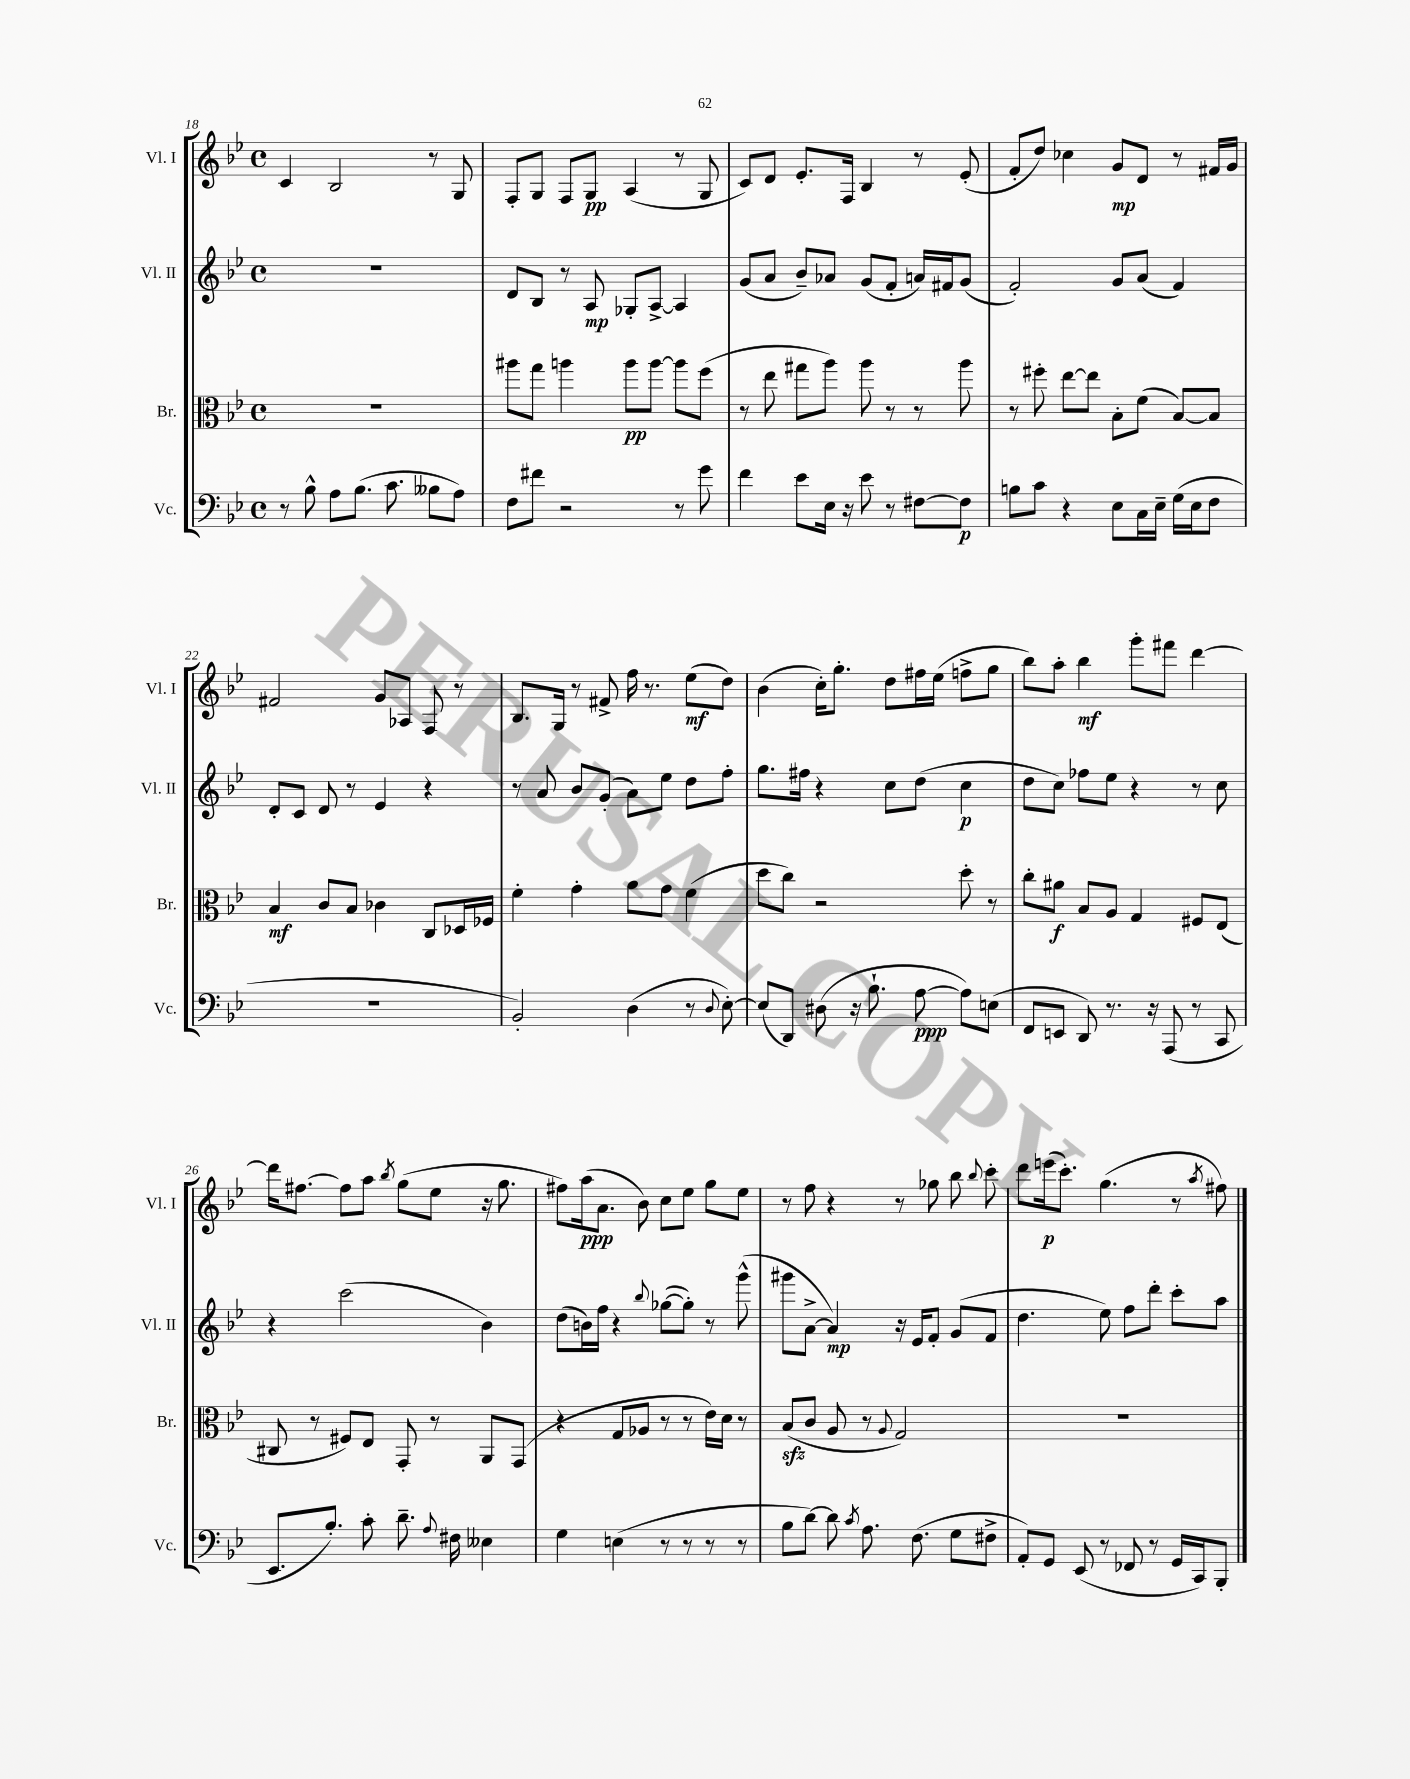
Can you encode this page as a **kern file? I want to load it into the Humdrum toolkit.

**kern	**dynam	**kern	**dynam	**kern	**dynam	**kern	**dynam
*part4	*part4	*part3	*part3	*part2	*part2	*part1	*part1
*staff4	*staff4	*staff3	*staff3	*staff2	*staff2	*staff1	*staff1
*I"Vc.	*	*I"Br.	*	*I"Vl. II	*	*I"Vl. I	*
*I'Vc.	*	*I'Br.	*	*I'Vl. II	*	*I'Vl. I	*
*clefF4	*	*clefC3	*	*clefG2	*	*clefG2	*
*k[b-e-]	*	*k[b-e-]	*	*k[b-e-]	*	*k[b-e-]	*
*M4/4	*	*M4/4	*	*M4/4	*	*M4/4	*
*met(c)	*	*met(c)	*	*met(c)	*	*met(c)	*
=18	=18	=18	=18	=18	=18	=18	=18
8r	.	1r	.	1r	.	4c/	.
8B-^^\	.	.	.	.	.	.	.
8A\L	.	.	.	.	.	2B-/	.
(8.B-\J	.	.	.	.	.	.	.
8.c\	.	.	.	.	.	.	.
8B--X\L	.	.	.	.	.	8r	.
8A\J)	.	.	.	.	.	8G/	.
=19	=19	=19	=19	=19	=19	=19	=19
8F\L	.	8aa#X\L	.	8d/L	.	8F'/L	.
8f#X\J	.	8gg\J	.	8B-/J	.	8G/J	.
2r	.	4aan\	.	8r	.	8F/L	.
.	.	.	.	8A/	mp	8G/J	pp
.	.	8aa\L	pp	8G-X'/L	.	(4A/	.
.	.	[8aa\J	.	[8A^/J	.	.	.
8r	.	8aa\L]	.	4A/]	.	8r	.
8g\	.	(8ff\J	.	.	.	8G/	.
=20	=20	=20	=20	=20	=20	=20	=20
4f\	.	8r	.	(8g/L	.	8c/L)	.
.	.	8ee-\	.	8a/J	.	8d/J	.
8e-\L	.	8gg#X\L	.	8b-~/L)	.	8.e-'/L	.
16E-\Jk	.	8aa\J)	.	8a-X/J	.	.	.
16r	.	.	.	.	.	16F/Jk	.
8e-\	.	8aa\	.	(8g/L	.	4B-/	.
8r	.	8r	.	8f'/J	.	.	.
[8F#X\L	.	8r	.	16an/LL)	.	8r	.
.	.	.	.	16f#X/J	.	.	.
8F#\J]	p	8aa\	.	(8g/J	.	(8e-'/	.
=21	=21	=21	=21	=21	=21	=21	=21
8Bn\L	.	8r	.	2f'/)	.	8f'/L	.
8c\J	.	8ff#X'\	.	.	.	8dd/J)	.
4r	.	[8ee-\L	.	.	.	4cc-X\	.
.	.	8ee-\J]	.	.	.	.	.
8E-\L	.	8B-'\L	.	8g/L	.	8g/L	mp
16C\L	.	(8f\J	.	(8a/J	.	8d/J	.
16E-~\JJ	.	.	.	.	.	.	.
(16G\LL	.	[8B-/L)	.	4f/)	.	8r	.
16E-\J	.	.	.	.	.	.	.
8F\J	.	8B-/J]	.	.	.	16f#X/LL	.
.	.	.	.	.	.	16g/JJ	.
!!LO:LB:g=z
=22	=22	=22	=22	=22	=22	=22	=22
1r	.	4B-/	mf	8d'/L	.	2f#X/	.
.	.	.	.	8c/J	.	.	.
.	.	8c/L	.	8d/	.	.	.
.	.	8B-/J	.	8r	.	.	.
.	.	4c-X\	.	4e-/	.	8g/L	.
.	.	.	.	.	.	8A-X/J	.
.	.	8C/L	.	4r	.	8F/	.
.	.	16D-X/L	.	.	.	8r	.
.	.	16F-X/JJ	.	.	.	.	.
=23	=23	=23	=23	=23	=23	=23	=23
2BB-'/)	.	4f'\	.	8r	.	8.B-/L	.
.	.	.	.	8a/	.	.	.
.	.	.	.	.	.	16G/Jk	.
.	.	4g'\	.	8b-/L	.	8r	.
.	.	.	.	(8g'/J	.	8f#X^/	.
(4D\	.	8a\L	.	8a\L)	.	16ff\	.
.	.	.	.	.	.	8.r	.
.	.	8g\J	.	8ee-\J	.	.	.
8r	.	(4f\	.	8dd\L	.	(8ee-\L	mf
8qqD/	.	.	.	.	.	.	.
[8E-'\)	.	.	.	8ff'\J	.	8dd\J)	.
=24	=24	=24	=24	=24	=24	=24	=24
(8E-/L]	.	8dd\L	.	8.gg\L	.	(4b-\	.
8DD/J)	.	8cc\J)	.	.	.	.	.
.	.	.	.	16ff#X\Jk	.	.	.
(8D#X\	.	2r	.	4r	.	16cc'\KL)	.
.	.	.	.	.	.	8.gg'\J	.
16r	.	.	.	.	.	.	.
8.B-`\	.	.	.	.	.	.	.
.	.	.	.	8cc\L	.	8dd\L	.
[8A\	ppp	.	.	(8dd\J	.	16ff#X\L	.
.	.	.	.	.	.	(16ee-\JJ	.
8A\L])	.	8dd'\	.	4cc\	p	8ffn^\L	.
(8En\J	.	8r	.	.	.	8gg\J	.
=25	=25	=25	=25	=25	=25	=25	=25
8FF/L	.	8cc'\L	.	8dd\L	.	8bb-\L)	.
8EEn/J	.	8a#X\J	f	8cc\J)	.	8aa'\J	.
8DD/)	.	8B-/L	.	8ff-X\L	.	4bb-\	mf
8.r	.	8A/J	.	8ee-\J	.	.	.
.	.	4G/	.	4r	.	8ggg'\L	.
16r	.	.	.	.	.	.	.
(8AAA/	.	.	.	.	.	8fff#X\J	.
8r	.	8F#X/L	.	8r	.	[4ddd\	.
8CC/	.	(8E-/J	.	8cc\	.	.	.
!!LO:LB:g=z
=26	=26	=26	=26	=26	=26	=26	=26
8.EE-/L	.	8C#X/	.	4r	.	16ddd\KL]	.
.	.	.	.	.	.	[8.ff#X\J	.
.	.	8r	.	.	.	.	.
8.B-'/J)	.	.	.	.	.	.	.
.	.	8F#X/L)	.	(2ccc\	.	8ff#\L]	.
8c'\	.	8E-/J	.	.	.	8aa\J	.
.	.	.	.	.	.	8qbb-/	.
8.d~\	.	8GG'/	.	.	.	(8gg\L	.
.	.	8r	.	.	.	8ee-\J	.
8qqA/	.	.	.	.	.	.	.
16F#X\	.	.	.	.	.	.	.
4E--X\	.	8AA/L	.	4b-\)	.	16r	.
.	.	.	.	.	.	8.gg\	.
.	.	(8GG/J	.	.	.	.	.
=27	=27	=27	=27	=27	=27	=27	=27
4G\	.	4r	.	(8dd\L	.	8ff#X\L)	.
.	.	.	.	16bn\L)	.	(16aa\k	ppp
.	.	.	.	16ff\JJ	.	8.a\J	.
(4En\	.	8G/L	.	4r	.	.	.
.	.	8A-X/J	.	.	.	8b-\)	.
.	.	.	.	8qqbb-/	.	.	.
8r	.	8r	.	([8gg-X\L	.	8cc\L	.
8r	.	8r	.	8gg-'\J])	.	8ee-\J	.
8r	.	16e-\LL)	.	8r	.	8gg\L	.
.	.	16d\JJ	.	.	.	.	.
8r	.	8r	.	(8ggg^^\	.	8ee-\J	.
=28	=28	=28	=28	=28	=28	=28	=28
8B-\L	.	(8B-zz/L	.	8ggg#X\L	.	8r	.
[8d\J)	.	8c/J	.	[8a^\J	.	8ff\	.
8d\]	.	8A/	.	4a/])	mp	4r	.
8qc/	.	.	.	.	.	.	.
8.A\	.	8r	.	.	.	.	.
.	.	8qqA/	.	.	.	.	.
.	.	2G/)	.	16r	.	8r	.
(8.F\	.	.	.	16e-/KL	.	.	.
.	.	.	.	8f'/J	.	8gg-X\	.
8G\L	.	.	.	(8g/L	.	8bb-\	.
.	.	.	.	.	.	8qqbb-/	.
8F#X^\J	.	.	.	8f/J	.	8ccc'\	.
=29	=29	=29	=29	=29	=29	=29	=29
8AA'/L)	.	1r	.	4.dd\	.	8ddd\L	.
8GG/J	.	.	.	.	.	(16eeen\k	p
.	.	.	.	.	.	8.ccc'\J)	.
(8EE-/	.	.	.	.	.	.	.
8r	.	.	.	8ee-\)	.	(4.gg\	.
8FF-X/	.	.	.	8ff\L	.	.	.
8r	.	.	.	8ddd'\J	.	.	.
16GG/LL	.	.	.	8ccc'\L	.	8r	.
16CC/J)	.	.	.	.	.	.	.
.	.	.	.	.	.	8qaa/	.
8BBB-'/J	.	.	.	8aa\J	.	8ff#X\)	.
==	==	==	==	==	==	==	==
*-	*-	*-	*-	*-	*-	*-	*-
